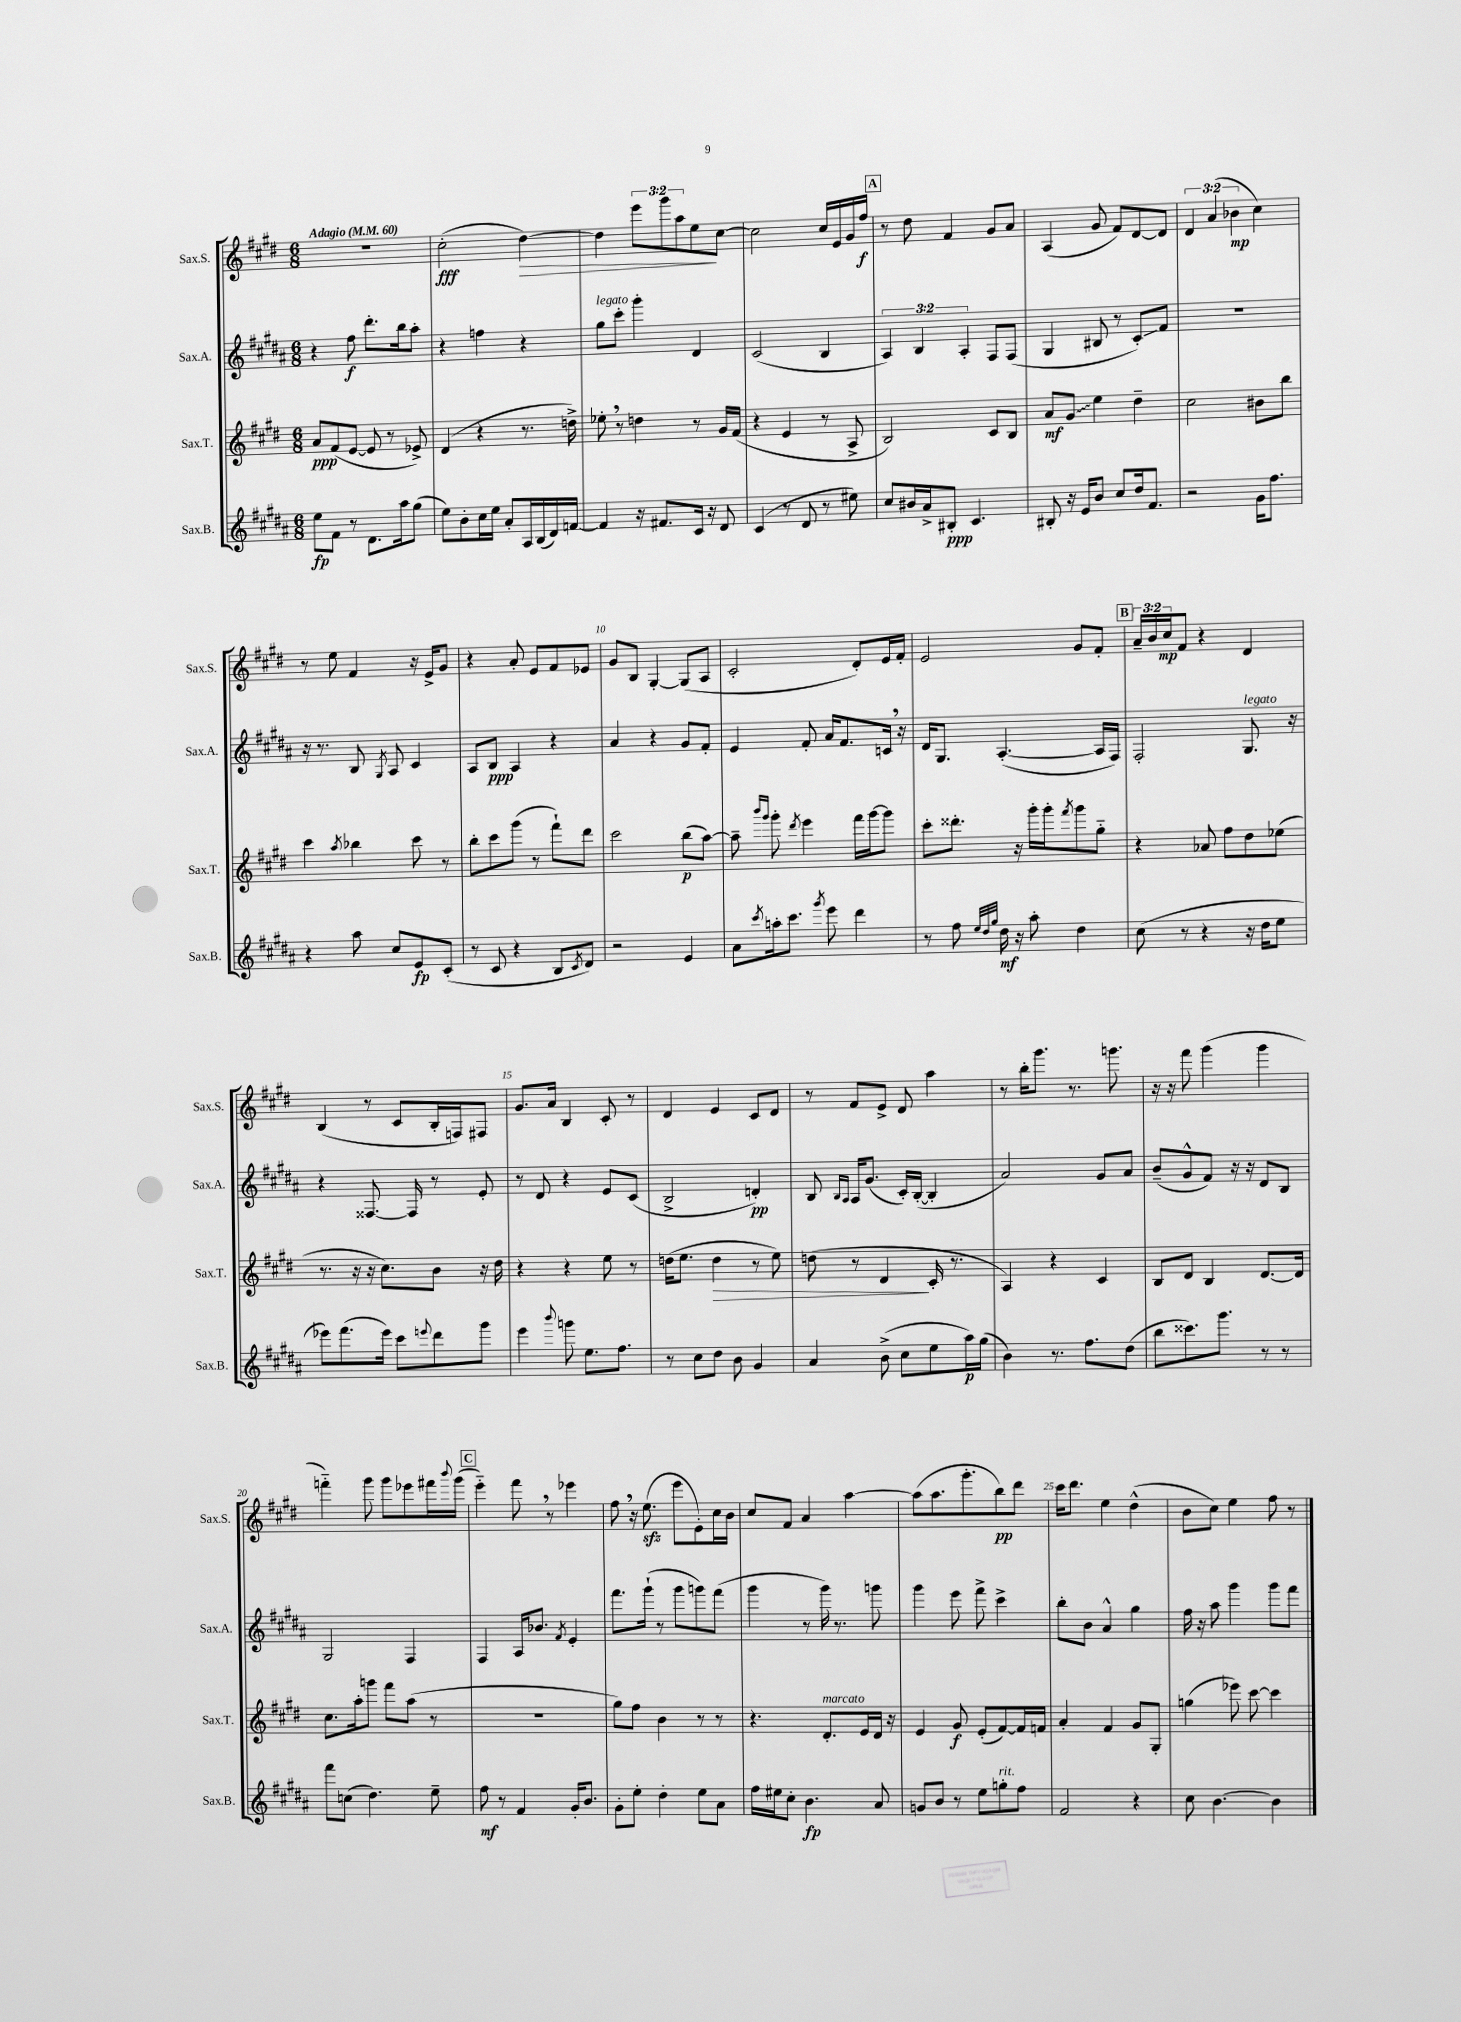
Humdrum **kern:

**kern	**kern	**kern	**kern
*staff4	*staff3	*staff2	*staff1
*clefG2	*clefG2	*clefG2	*clefG2
*k[f#c#g#d#a#]	*k[f#c#g#d#]	*k[f#c#g#d#a#]	*k[f#c#g#d#]
*M6/8	*M6/8	*M6/8	*M6/8
*MM60	*MM60	*MM60	*MM60
8ee	8a	4r	2.r
8f#	(8f#	.	.
8r	[8e	8ff#	.
8.d#	8e]	8.ddd#'	.
.	8r	.	.
16aa#	.	16bb	.
(8gg#	8e-^)	8aa#'	.
=	=	=	=
8ee)	(4d#	4r	(2cc#'
8b'	.	.	.
16cc#	4r	4ff	.
16ee	.	.	.
8a#'	.	.	.
16A#	8.r	4r	[4dd#)
(16B	.	.	.
16d#)	.	.	.
[16f	16dd^)	.	.
=	=	=	=
4f]	8ee-'	8gg#	4dd#]
.	8r	8ccc#'	.
16r	4dd	4ggg#'	12eee
8.f#	.	.	.
.	.	.	12ggg#
.	.	.	12aa
16c#	8r	4d#	8ee
16r	.	.	.
8d#	16g#	.	[8cc#
.	(16f#	.	.
=	=	=	=
(4c#	4r	(2c#	2cc#]
8r	4e	.	.
8d#	.	.	.
8r	8r	4B	16cc#
.	.	.	16e
8ee#)	8A^	.	16g#
.	.	.	16ff#
=	=	=	=
8cc#	2B)	6A#)	8r
16b#	.	.	8dd#
.	.	6B	.
16a#^	.	.	.
8B#'	.	.	4f#
.	.	6A#'	.
4.c#	.	.	.
.	8c#	8F#	8g#
.	8B	(8F#	8a
=	=	=	=
8B#'	8a	4G#	(4A
16r	8g#	.	.
16e	.	.	.
8b	4ee	8B#	8g#
8cc#	.	8r	8f#)
16dd#	4dd#~	8c#')	[8d#
8.f#	.	.	.
.	.	8f#	8d#]
=	=	=	=
2r	2cc#	2.r	6d#
.	.	.	(6a
.	.	.	6b-
16g#	8b#	.	4cc#)
8.ff#	.	.	.
.	8bb	.	.
=	=	=	=
4r	4ccc#	16r	8r
.	.	8.r	.
.	.	.	8ee
.	8qaa	.	.
8aa#	4bb-	8B	4f#
.	.	8qG#	.
8cc#	.	8A#	.
8e	8ccc#	4c#	16r
.	.	.	16e^
(8c#'	8r	.	8g#
=	=	=	=
8r	8bb'	8A#	4r
8c#	8ccc#	8B	.
4r	(8ggg#	4A#	8a'
.	8r	.	8e
8B	8fff#`)	4r	8f#
8qc#	.	.	.
8d#)	8ddd#	.	8e-
=	=	=	=
2r	2ccc#	4a#	8g#
.	.	.	8B
.	.	4r	[4G#'
4e	(8bb	8g#	(8G#]
.	[8aa)	8f#'	8A
=	=	=	=
8a#	8aa~]	4e	2c#'
.	16qqbbb	.	.
8qccc#	16qqggg#	.	.
16aa'	8ggg#'	.	.
8.ccc#	.	.	.
.	8qddd#	.	.
.	4eee	8f#'	.
8qggg#	.	.	.
8eee	.	16a#	.
.	.	8.f#	.
4ddd#	16fff#	.	8d#')
.	[16ggg#	.	.
.	8ggg#]	16c	16e
.	.	16r	16f#'
=	=	=	=
8r	8ccc#'	16d#	2e
.	.	8.G#	.
8ff#	8.ddd##'	.	.
32qqee	.	.	.
32qqdd#	.	.	.
32qqgg#	.	.	.
16dd#	.	([4.A#'	.
16r	16r	.	.
8aa#'	16ggg#'	.	.
.	16ggg#'	.	.
.	8qfff#	.	.
4dd#	8ggg#	.	8g#
.	8gg#'~	16A#]	8f#'
.	.	16F#)	.
=	=	=	=
(8cc#	4r	2F#'	24a~
.	.	.	24b
.	.	.	24cc#
8r	.	.	8f#
4r	8a-	.	4r
.	8ff#	.	.
16r	8dd#	8.G#	4d#
16dd#	.	.	.
8ee	(8ee-	.	.
.	.	16r	.
=	=	=	=
8eee-)	8.r	4r	(4B
(8.fff#	.	.	.
.	16r	.	.
.	16r	[8.F##	8r
16eee-)	8.cc#)	.	.
8ccc#	.	.	8c#
.	.	16F##]	.
8qqeee	.	.	.
8ddd#	8b	8r	16B'
.	.	.	16F)
8ggg#	16r	8e'	8F#
.	16dd#	.	.
=	=	=	=
4eee	4r	8r	8.g#
.	.	8d#	.
.	.	.	16a
8qqbbb	.	.	.
8ggg	4r	4r	4B
8.ee	.	.	.
.	8ee	8e	8c#'
8.ff#	.	.	.
.	8r	(8c#	8r
=	=	=	=
8r	(16dd	2B^	4d#
.	8.ee	.	.
8cc#	.	.	.
8dd#	4dd	.	4e
8b	.	.	.
4g#	8r	4d')	8c#
.	8ee)	.	8d#
=	=	=	=
4a#	(8dd	8B	8r
.	.	16qqB	.
.	.	16qqA#	.
.	8r	16A#	8f#
.	.	(8.g#	.
(8b^	4d#	.	8e^
8cc#	.	16c#')	8d#
.	.	([16B'	.
8ee	16c#'	4B']	4aa
.	8.r	.	.
16aa#)	.	.	.
(16gg#	.	.	.
=	=	=	=
4b)	4A)	2a#)	8r
.	.	.	16bb'
.	.	.	8.ggg#
8.r	4r	.	.
.	.	.	8.r
8.ff#	.	.	.
.	4c#	8g#	.
.	.	.	8.ggg
(8dd#	.	8a#	.
=	=	=	=
8bb	8B	(8b~	16r
.	.	.	16r
8.ccc##)	8d#	8g#^^	8fff#
.	4B	8f#)	(4ggg#
8.ggg#	.	.	.
.	.	16r	.
.	.	16r	.
8r	[8.d#	8d#	4ggg#
8r	.	8B	.
.	16d#]	.	.
=	=	=	=
8fff#	8.cc#	2G#	4fff'~)
(8cc	.	.	.
.	16aa'	.	.
4.dd#)	8ggg	.	8ggg#
.	8fff#	.	8ggg#
.	(8aa	4F#	8eee-
8ee~	8r	.	16fff#
.	.	.	8qqbbb
.	.	.	(16ggg#
=	=	=	=
8ff#	2.r	4F#	4eee'~)
8r	.	.	.
4f#	.	16A#	8fff#
.	.	8.b-	.
.	.	.	8r
.	.	8qf#	.
16g#'	.	4e'	4eee-
8.b	.	.	.
=	=	=	=
8g#'	8gg#)	8.fff#	8ff#
8ee'	8ff#	.	16r
.	.	(16ggg#`	(8.ee
4dd#'	4b	8r	.
.	.	8ggg#	8eee
8ee	8r	8ggg)	8e')
8a#	8r	(8fff#	16cc#
.	.	.	16b
=	=	=	=
16ff#	4.r	4ggg#	8cc#
16ee#	.	.	.
8cc#'	.	.	8f#
4.b	.	8r	4a
.	8.d#'	16ggg#)	.
.	.	8.r	.
.	.	.	[4aa
.	16e	.	.
8a#	16d#	8ggg	.
.	16r	.	.
=	=	=	=
8g	4e	4ggg#	(8aa]
8b	.	.	8.aa
8r	8g#	8eee	.
.	.	.	8.ggg#'
8ee	(8e'	8fff#^	.
8gg'	[8f#)	4ccc#^	8bb)
8ff#	16f#]	.	8ddd#
.	16f	.	.
=	=	=	=
2f#	4a'	8bb'	16ccc#
.	.	.	8.ddd#
.	.	8b	.
.	4f#	4a#^^	4ee
4r	8g#	4gg#	(4dd#^^
.	8G#'	.	.
=	=	=	=
8cc#	(4gg	16ff#	8b
.	.	16r	.
[4.b	.	8aa#	8cc#)
.	8eee-)	4ggg#	4ee
.	[8ccc#	.	.
4b]	4ccc#]	8ggg#	8ff#
.	.	8fff#	8r
==	==	==	==
*-	*-	*-	*-
